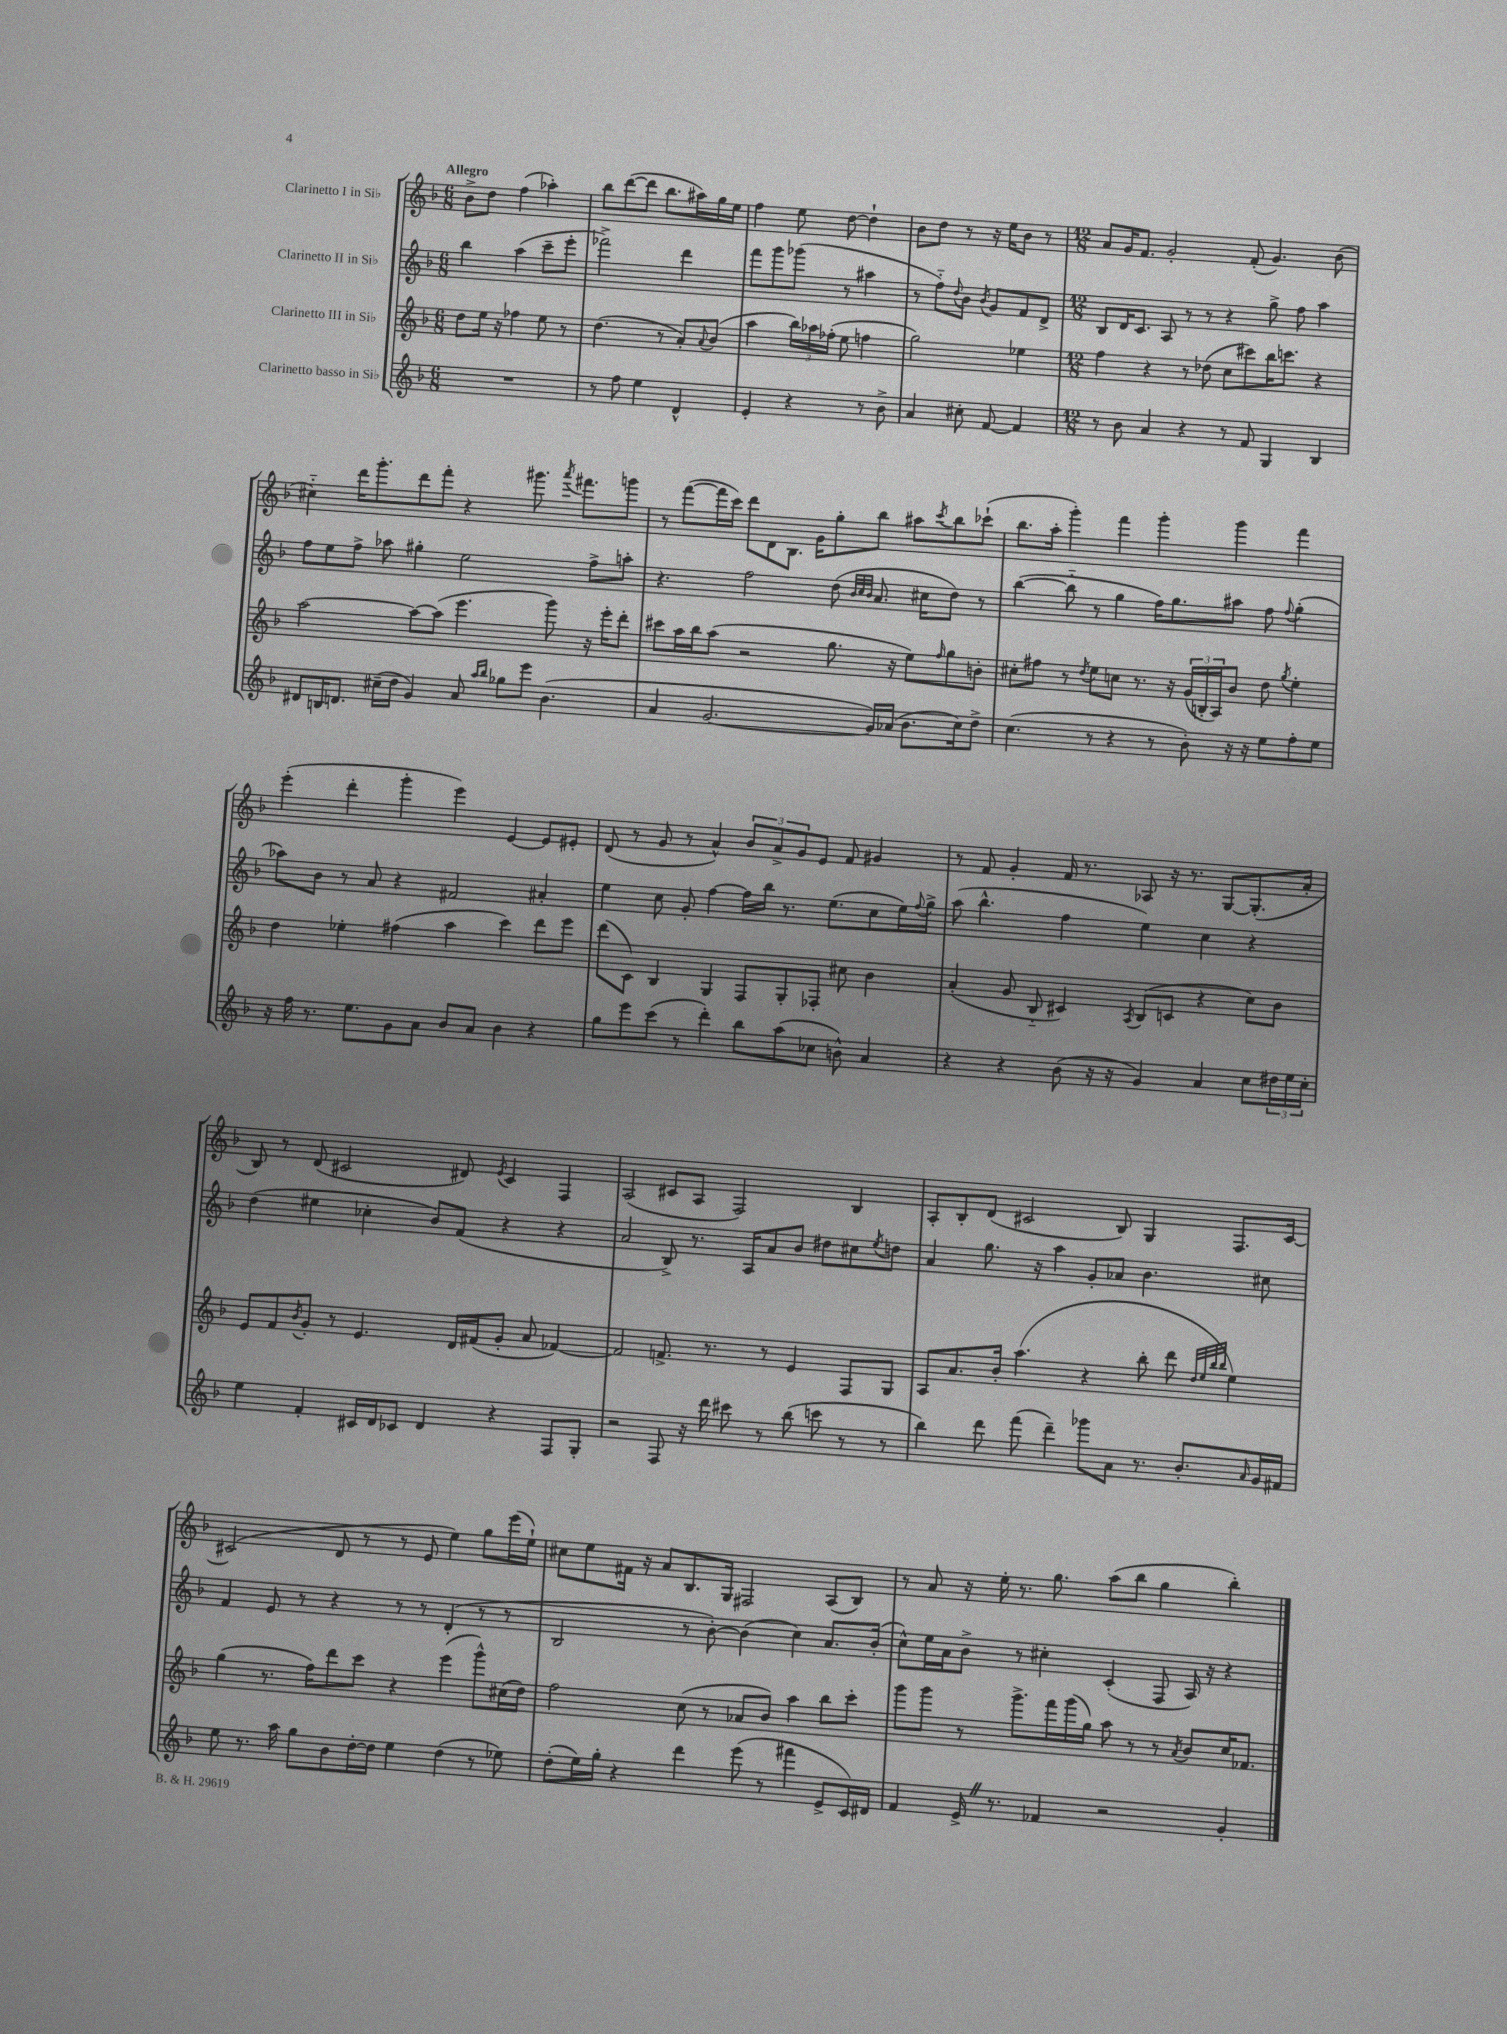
<<
\new StaffGroup <<
\new Staff = "s0" \with { instrumentName = "Clarinetto I in Sib" } {
    \clef treble \key f \major \numericTimeSignature \time 6/8 \tempo "Allegro"
    bes'8-> d''8 f''4( aes''4-.) |
    bes''8 d'''8~( d'''8 bes''8. ais''16) g''16 e''16 |
    f''4 e''8 d''8~ d''4-! |
    bes'8 d''8 r8 r16 e''16 bes'8 r8 |
    \numericTimeSignature \time 12/8 a'8 g'16 f'8. g'2-. f'8-.( g'4.) bes'8( |
    cis''4-_) d'''16 g'''8.-. d'''8 f'''8-. r4 gis'''8. \acciaccatura { a'''8 } fis'''8. g'''8 |
    r8 f'''8~( f'''16 c'''16) d'''8 d'8 bes8. g'16 g''8-. bes''8 ais''8 \acciaccatura { c'''8 } bes''8 ces'''8-!( |
    bes''8. a''16-. g'''4-.) f'''4 g'''4-. g'''4 f'''4 |
    e'''4-.( d'''4-. g'''4-. e'''4) e'4~ e'8 eis'8-. |
    d'8( r8 g'8 r8 a'4-^) \tuplet 3/2 { bes'8 a'8-> g'8 } e'8 f'8 gis'4 |
    r8 f'8 g'4-. f'16 r8. aes8 r16 r8. g8~ g8.-.( a'16-. |
    bes8) r8 d'8( cis'2 dis'8) \acciaccatura { e'8 } cis'4 f4 |
    a2( cis'8 a8 f2) bes4 |
    a8-. bes8-. d'8( cis'2 bes8) g4 f8. cis'16~ |
    cis'2( d'8 r8 r8 e'8 e''4) g''8 e'''16( e''16-!) |
    cis''8 e''8 fis'16 r16 a'8 bes8. g16 fis2 a8( bes8) |
    r8 a'8 r16 e''16-. r8. g''8. a''8( bes''8 g''4 bes''4-.) \bar "|." |
}
\new Staff = "s1" \with { instrumentName = "Clarinetto II in Sib" } {
    \clef treble \key f \major \numericTimeSignature \time 6/8
    bes''4 a''4( c'''8-- e'''8-. |
    fes'''2->) d'''4 |
    f'''8 g'''8 ges'''8( r8 ais''4 |
    r8 f''8-_) \appoggiatura { d''8 } bes'8 \acciaccatura { bes'8 } g'8 f'8 d'8-> |
    \numericTimeSignature \time 12/8 bes8 d'16 c'8. a8 r8 r8 r4 g''8-> f''8 a''4 |
    f''8 e''8 f''8-> aes''8 gis''4-. e''2 f''8-> a''8-. |
    r4. f''2 d''8( \grace { bes'32 c''32 bes'32 } a'8. cis''16 d''8) r8 |
    bes''4~( bes''8-_ r8 g''4 f''16) g''8. ais''8 f''8 \appoggiatura { f''8 } g''4-.( |
    aes''8) bes'8 r8 a'8 r4 fis'2 ais'4-. |
    e''4 c''8 g'8-. f''4~ f''16 bes''16 r8. e''8.( c''8 e''16) \appoggiatura { f''8 } g''16-> |
    a''8( bes''4.-^ f''4 e''4) c''4 r4 |
    d''4( eis''4 ces''4-. bes'8) f'8( r4 r4 |
    a'2 bes8->) r8. a16 a'8 bes'8 dis''8 cis''8 \acciaccatura { e''8 } d''8 |
    a'4 g''8. r16 a''4 g'8-. aes'8 bes'4. cis''8 |
    f'4 e'8 r8 r4 r8 r8 d'4-.( r8 r8 |
    bes2 r8 bes'8~-.) bes'4( c''4) a'8. bes'16-.( |
    c''8-^) e''16 a'16 bes'8-> r8 cis''4-. c'4-.( f8 a16) r16 r4 \bar "|." |
}
\new Staff = "s2" \with { instrumentName = "Clarinetto III in Sib" } {
    \clef treble \key f \major \numericTimeSignature \time 6/8
    d''8 e''16 r16 fes''4 e''8 r8 |
    d''4.( r8 a'8-.) \appoggiatura { a'8 } bes'8( |
    a''4 \tuplet 3/2 { bes''16) aes''16 fes''16-.( } e''8 f''4 |
    g''2) ees''4 |
    \numericTimeSignature \time 12/8 f''4 r4 r8 des''8( c''8 cis'''8) bes''16 c'''8. r4 |
    a''2~ a''8~ a''8( e'''4. g'''8) r16 e'''16-. d'''8-. |
    cis'''8 a''16 bes''16 a''8( r2 g''8. r16 e''8) \grace { f''16 } g''8 b'8-. |
    cis''8-. fis''8 r8 \acciaccatura { d''8 } e''8 c''8 r8. r16 \tuplet 3/2 { g'16( b16-. a16) } bes'8 d''8 \acciaccatura { g''8 } e''4-. |
    d''4 ees''4-. fis''4( a''4 c'''4) d'''8 e'''8 |
    d'''8( c'8) bes4 g4 f8 g8-. fes8-. cis''8 bes'4 |
    a'4-.( g'8 bes8-_ cis'4) \acciaccatura { a8 } bes8( c'8 r4 c''8) bes'8 |
    e'8 f'8 \acciaccatura { bes'8 } g'8-. r8 e'4. d'16 fis'16( g'8-. a'8 fes'4~) |
    fes'2 f'8.-> r8. r8 e'4 f8 g8 |
    a8 a'8. bes'16-. a''4.( r4 bes''8-. d'''8 \grace { d''32 e''32 bes''32 bes''32 } e''4) |
    g''4( r8. f''16) d'''8 c'''8 r4 e'''4( g'''8-^) cis''16( d''16) |
    f''2 c''8( r8 aes'8 bes'8) a''4 bes''8 c'''8-. |
    g'''8 g'''8 r8 g'''8.-> f'''16 g'''16( g''16) a''8 r8 r8 \acciaccatura { a'8 } bes'8 c''16 fes'8. \bar "|." |
}
\new Staff = "s3" \with { instrumentName = "Clarinetto basso in Sib" } {
    \clef treble \key f \major \numericTimeSignature \time 6/8
    R2. |
    r8 f''8 e''4 d'4-^ |
    e'4-. r4 r8 bes'8-> |
    a'4 cis''8-. f'8~ f'4 |
    \numericTimeSignature \time 12/8 r8 bes'8 a'4 r4 r8 f'8 g4 bes4 |
    dis'8 b16 d'8. cis''16--( d''16 g'4) a'8 \grace { a''16 bes''16 } ges''8 e'''8 bes'4.( |
    a'4 g'2.~ g'16) aes'16( bes'8. c''16) d''8-> |
    c''4.( r8 r4 r8 bes'8-.) r16 r16 e''8 f''8-. e''8 |
    r16 f''16 r8. e''8. g'8 a'8 bes'8 a'8 bes'4 r4 |
    g''8 e'''8 c'''8( r8 d'''4-.) bes''8 a''8( ces''8 b'8-^) a'4 |
    r4 r4 bes'8( r16 r16 g'4) a'4 c''8 \tuplet 3/2 { dis''16 e''16 c''16-. } |
    e''4 f'4-. cis'16 d'16 ces'8 d'4 r4 f8 g8-. |
    r2 f8 r16 d'''16 cis'''8 r8 bes''8( c'''8 r8 r8 |
    bes''4) d'''8 f'''8( d'''4--) ges'''8 a'8 r8. bes'8.-. \grace { a'16 } g'16 fis'16 |
    e''8 r8. a''16 g''8 bes'8 d''16~-. d''16 e''4 d''4( r8 ees''8) |
    d''8-.( e''16) g''16-. r4 d'''4 e'''8( r8 fis'''4 e'8-> c'16) dis'16 |
    f'4 e'16-> \once \override BreathingSign.text = \markup { \musicglyph "scripts.caesura.straight" } \breathe r8. fes'4 r2 g'4-. \bar "|." |
}
>>
>>
\layout { \context { \Score \remove "Bar_number_engraver" } }
